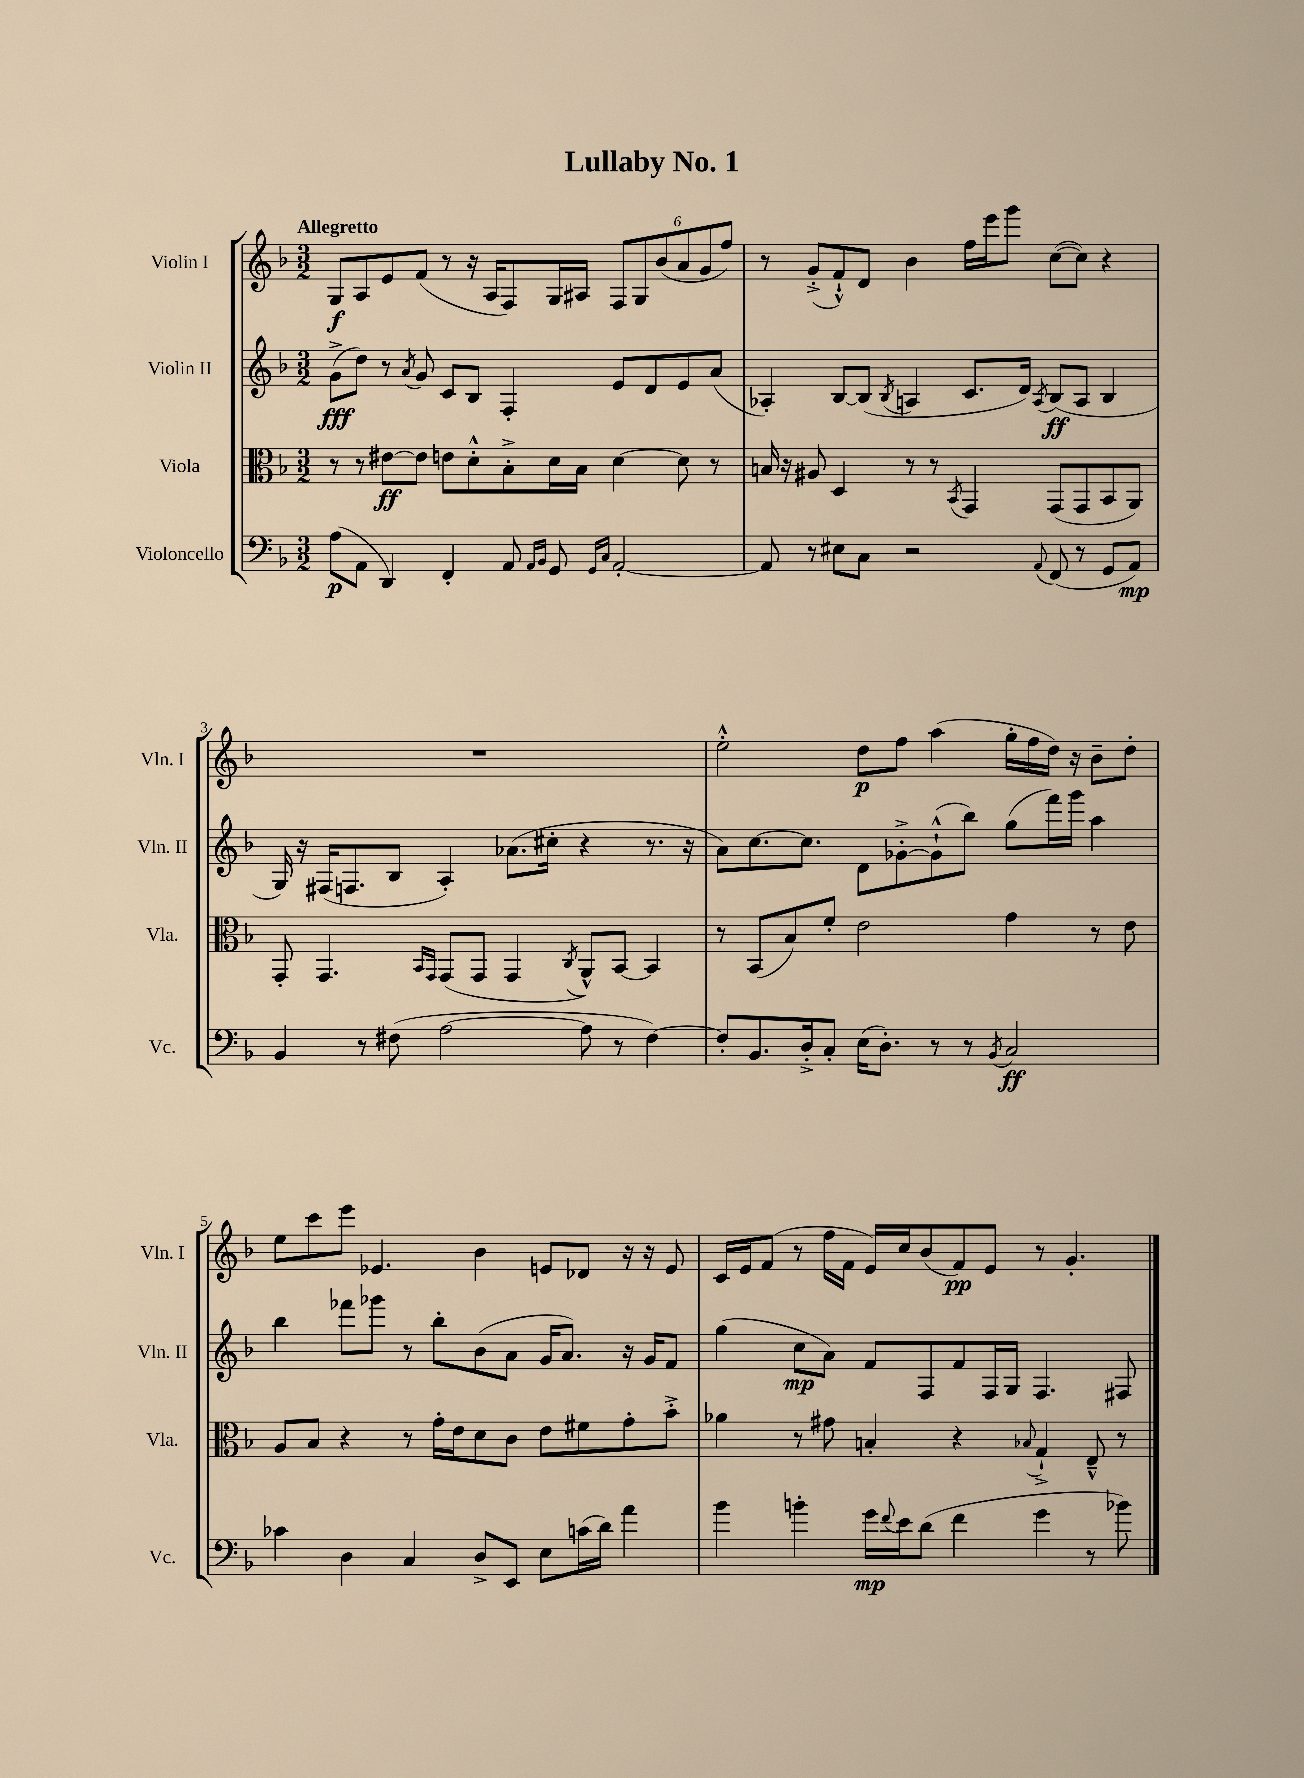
\header { title = "Lullaby No. 1" }
<<
\new StaffGroup <<
\new Staff = "s0" \with { instrumentName = "Violin I" shortInstrumentName = "Vln. I" } {
    \clef treble \key f \major \numericTimeSignature \time 3/2 \tempo "Allegretto"
    g8\f a8 e'8 f'8( r8 r16 a16 f8) g16 ais16 \tuplet 6/4 { f8 g8 bes'8( a'8 g'8 f''8) } |
    r8 g'8-.->( f'8-!-^) d'8 bes'4 f''16 e'''16 g'''8 c''8~( c''8) r4 |
    R1. |
    e''2-.-^ d''8\p f''8 a''4( g''16-. f''16 d''16) r16 bes'8-- d''8-. |
    e''8 c'''8 e'''8 ees'4. bes'4 e'8 des'8 r16 r16 e'8 |
    c'16 e'16 f'8( r8 f''16 f'16 e'16) c''16 bes'8( f'8\pp) e'8 r8 g'4.-. \bar "|." |
}
\new Staff = "s1" \with { instrumentName = "Violin II" shortInstrumentName = "Vln. II" } {
    \clef treble \key f \major \numericTimeSignature \time 3/2
    g'8->\fff( d''8) r8 \acciaccatura { a'8 } g'8 c'8 bes8 f4-. e'8 d'8 e'8 a'8( |
    aes4-.) bes8~ bes8( \acciaccatura { bes8 } a4 c'8. d'16) \acciaccatura { a8 } bes8\ff( a8 bes4 |
    g16) r16 fis16( f8. bes8 a4-.) aes'8.( cis''16-. r4 r8. r16 |
    a'8) c''8.~ c''8. d'8 ges'8~-.-> ges'8-!-^( bes''8) g''8( f'''16) g'''16 a''4 |
    bes''4 fes'''8 ges'''8 r8 bes''8-. bes'8( a'8 g'16 a'8.) r16 g'16 f'8 |
    g''4( c''8\mp a'8) f'8 f8 f'8 f16 g16 f4. fis8 \bar "|." |
}
\new Staff = "s2" \with { instrumentName = "Viola" shortInstrumentName = "Vla." } {
    \clef alto \key f \major \numericTimeSignature \time 3/2
    r8 r8 eis'8~\ff eis'8 e'8 d'8-.-^ bes8-.-> d'16 bes16 d'4~ d'8 r8 |
    b16 r16 ais8 d4 r8 r8 \acciaccatura { bes,8 } g,4 g,8( g,8 bes,8 a,8) |
    g,8-. g,4. \grace { bes,16 g,16 } g,8( g,8 g,4 \acciaccatura { c8 } a,8-^) bes,8~ bes,4 |
    r8 bes,8( bes8) f'8-. e'2 g'4 r8 e'8 |
    a8 bes8 r4 r8 g'16-. e'16 d'8 c'8 e'8 fis'8 g'8-. bes'8-.-> |
    aes'4 r8 gis'8 b4-. r4 \appoggiatura { bes8 } g4-!-> e8---^ r8 \bar "|." |
}
\new Staff = "s3" \with { instrumentName = "Violoncello" shortInstrumentName = "Vc." } {
    \clef bass \key f \major \numericTimeSignature \time 3/2
    a8\p( a,8 d,4) f,4-. a,8 \grace { a,16 bes,16 } g,8 \grace { g,16 c16 } a,2~-. |
    a,8 r8 eis8 c8 r2 \appoggiatura { a,8 } f,8( r8 g,8 a,8\mp) |
    bes,4 r8 fis8( a2~ a8 r8 fis4~) |
    fis8-. bes,8. d16-.-> c8-. e16( d8.-.) r8 r8 \acciaccatura { bes,8 } c2\ff |
    ces'4 d4 c4 d8-> e,8 e8 c'16( d'16) a'4 |
    bes'4 b'4-. g'16\mp \appoggiatura { f'8 } e'16 d'8( f'4 g'4 r8 bes'8) \bar "|." |
}
>>
>>
